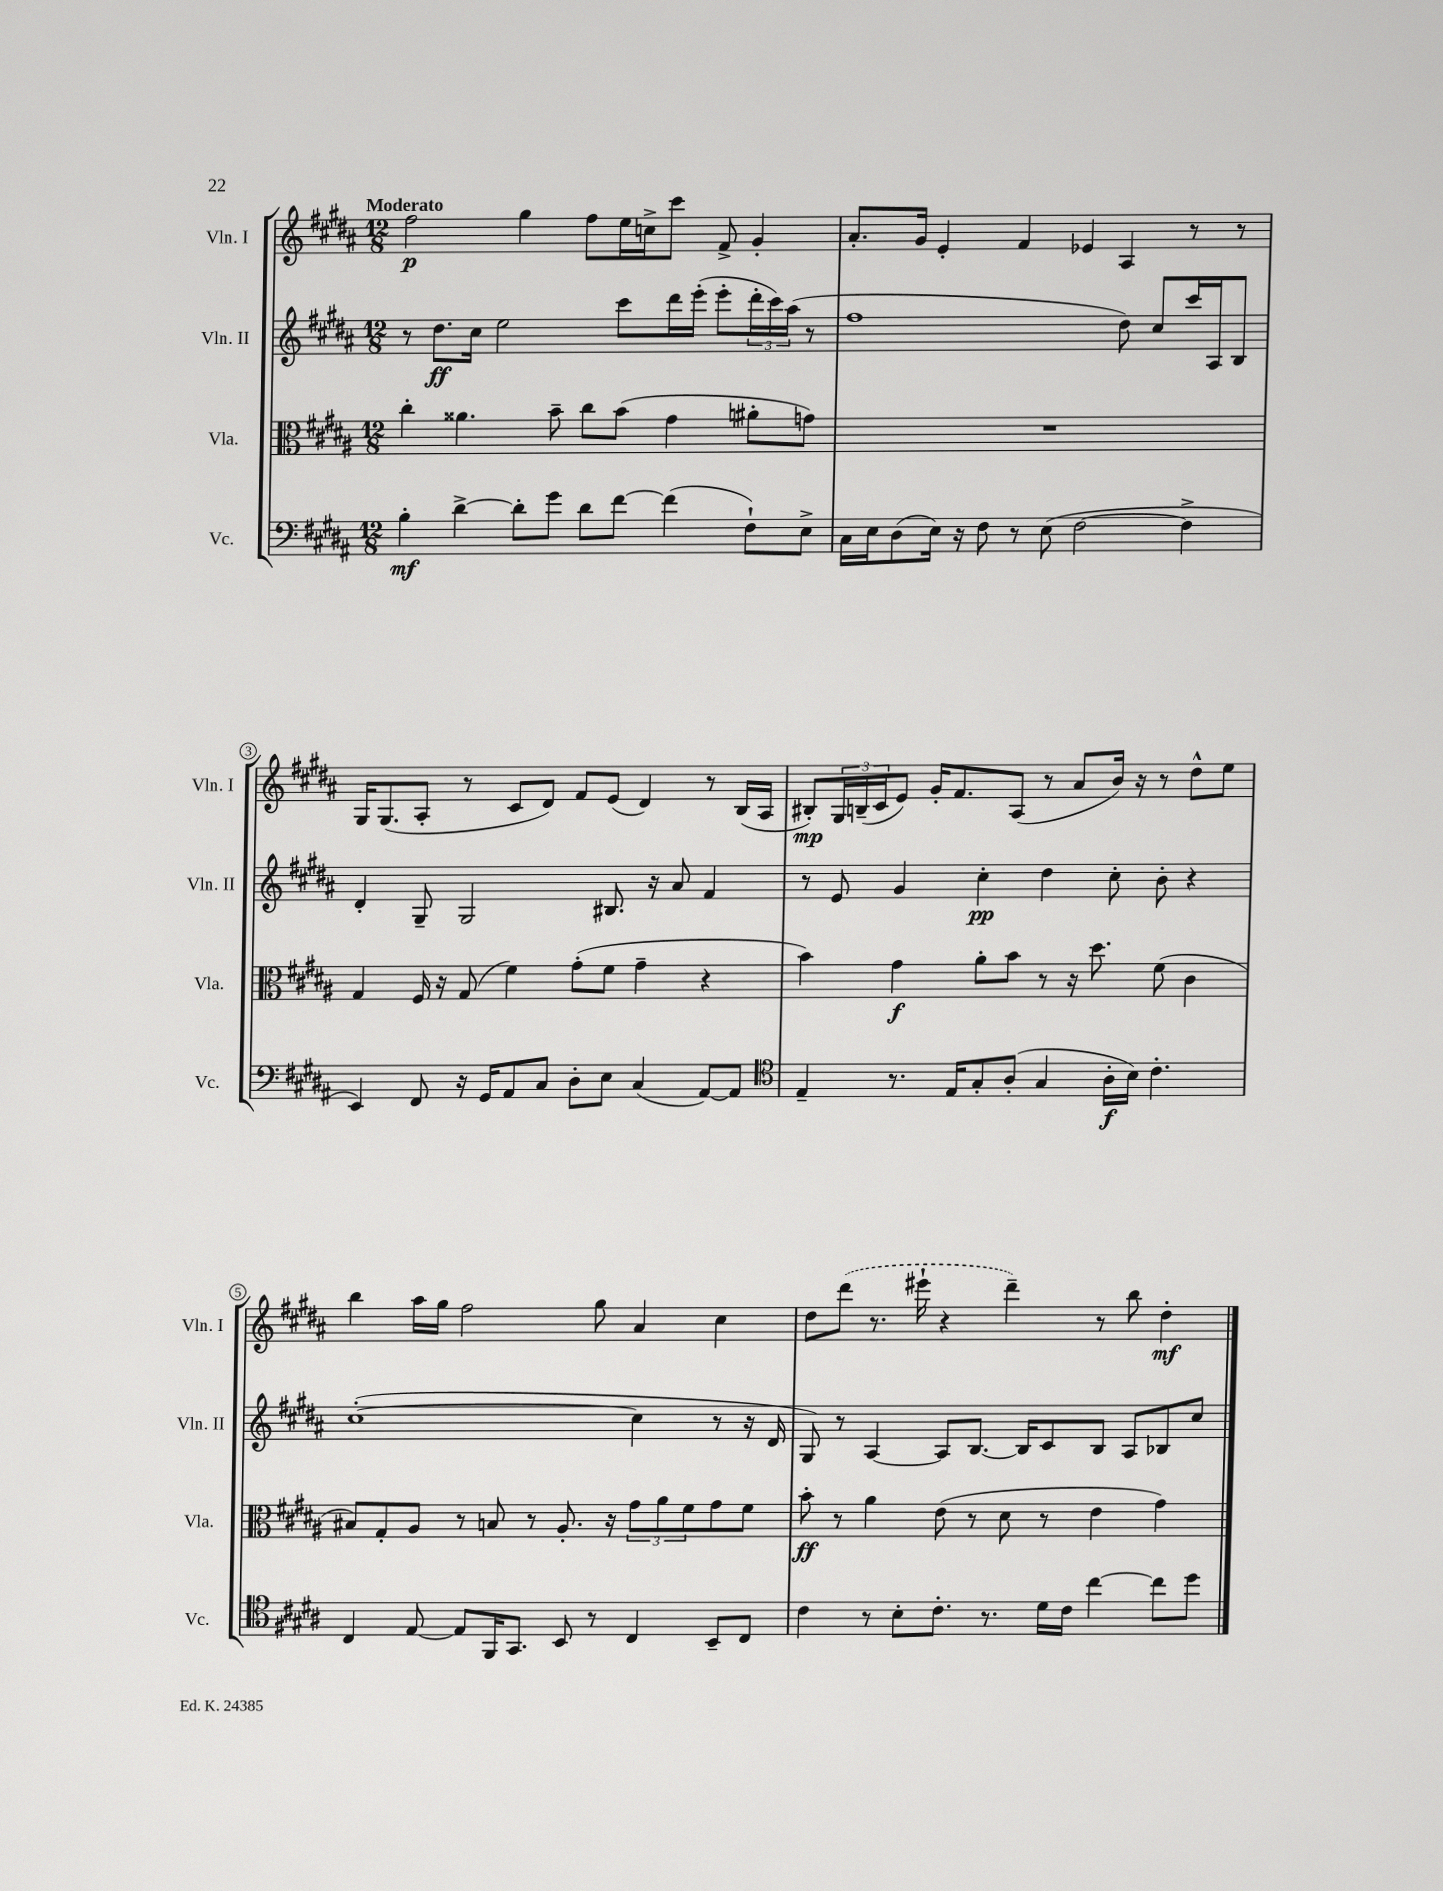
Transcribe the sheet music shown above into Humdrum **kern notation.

**kern	**kern	**kern	**kern
*staff4	*staff3	*staff2	*staff1
*clefF4	*clefC3	*clefG2	*clefG2
*k[f#c#g#d#a#]	*k[f#c#g#d#a#]	*k[f#c#g#d#a#]	*k[f#c#g#d#a#]
*M12/8	*M12/8	*M12/8	*M12/8
4B'	4cc#'	8r	2ff#
.	.	8.dd#	.
[4d#^	4.a##	.	.
.	.	16cc#	.
.	.	2ee	.
8d#']	.	.	4gg#
8g#	8b~	.	.
8d#	8cc#	.	8ff#
[8f#	(8b	8ccc#	16ee
.	.	.	16cc^
(4f#]	4g#	16ddd#	8ccc#
.	.	(16eee'	.
.	.	8eee'	8f#^
8F#`)	8a#'	24ddd#'	4g#'
.	.	24ccc#)	.
.	.	(24aa#	.
8E^	8g)	8r	.
=	=	=	=
16C#	1.r	1ff#	8.a#'
16E	.	.	.
(8D#	.	.	.
.	.	.	16g#
16E)	.	.	4e'
16r	.	.	.
8F#	.	.	.
8r	.	.	4f#
(8E	.	.	.
[2F#	.	.	4e-
.	.	8dd#)	4A#
.	.	8cc#	.
4F#^]	.	16ccc#	8r
.	.	16A#	.
.	.	8B	8r
=	=	=	=
4EE)	4G#	4d#'	16G#
.	.	.	(8.G#
8FF#	16F#	8G#~	8A#'
.	16r	.	.
16r	(8G#	2G#	8r
16GG#	.	.	.
8AA#	4f#)	.	8c#
8C#	.	.	8d#)
8D#'	(8g#'	.	8f#
8E	8f#	8.B#	(8e
(4C#	4g#~	.	4d#)
.	.	16r	.
.	.	8a#	.
[8AA#)	4r	4f#	8r
8AA#]	.	.	(16B
.	.	.	16A#
=	=	=	=
*clefC4	*	*	*
4E~	4b)	8r	8B#')
.	.	8e	24G#
.	.	.	(24B~
.	.	.	24c#
8.r	4g#	4g#	8e)
.	.	.	16g#'
16E	.	.	8.f#
8G#'	8a#'	4cc#'	.
(8A#'	8b	.	(8A#
4G#	8r	4dd#	8r
.	16r	.	8a#
.	8.dd#	.	.
16A#'	.	8cc#'	16b)
16B)	.	.	16r
4.c#'	(8f#	8b'	8r
.	4c#	4r	8dd#^^
.	.	.	8ee
=	=	=	=
4C#	8B#)	([1cc#'	4bb
.	8G#'	.	.
[8E	8A#	.	16aa#
.	.	.	16gg#
8E]	8r	.	2ff#
16FF#	8B	.	.
8.GG#	.	.	.
.	8r	.	.
8BB	8.A#'	.	.
8r	.	.	8gg#
.	16r	.	.
4C#	12g#	4cc#]	4a#
.	12a#	.	.
.	12f#	.	.
8BB~	8g#	8r	4cc#
8C#	8f#	16r	.
.	.	16d#	.
=	=	=	=
4c#	8b'	8G#)	8dd#
.	8r	8r	(8ddd#
8r	4a#	[4A#	8.r
8B'	.	.	.
.	.	.	16eee#`
8.c#'	(8e	8A#]	4r
.	8r	[8.B	.
8.r	.	.	.
.	8d#	.	4ddd#~)
.	.	16B]	.
16d#	8r	8c#	.
16c#	.	.	.
[4cc#	4e	8B	8r
.	.	8A#	8bb
8cc#]	4g#)	8B-	4dd#'
8dd#	.	8cc#	.
==	==	==	==
*-	*-	*-	*-
